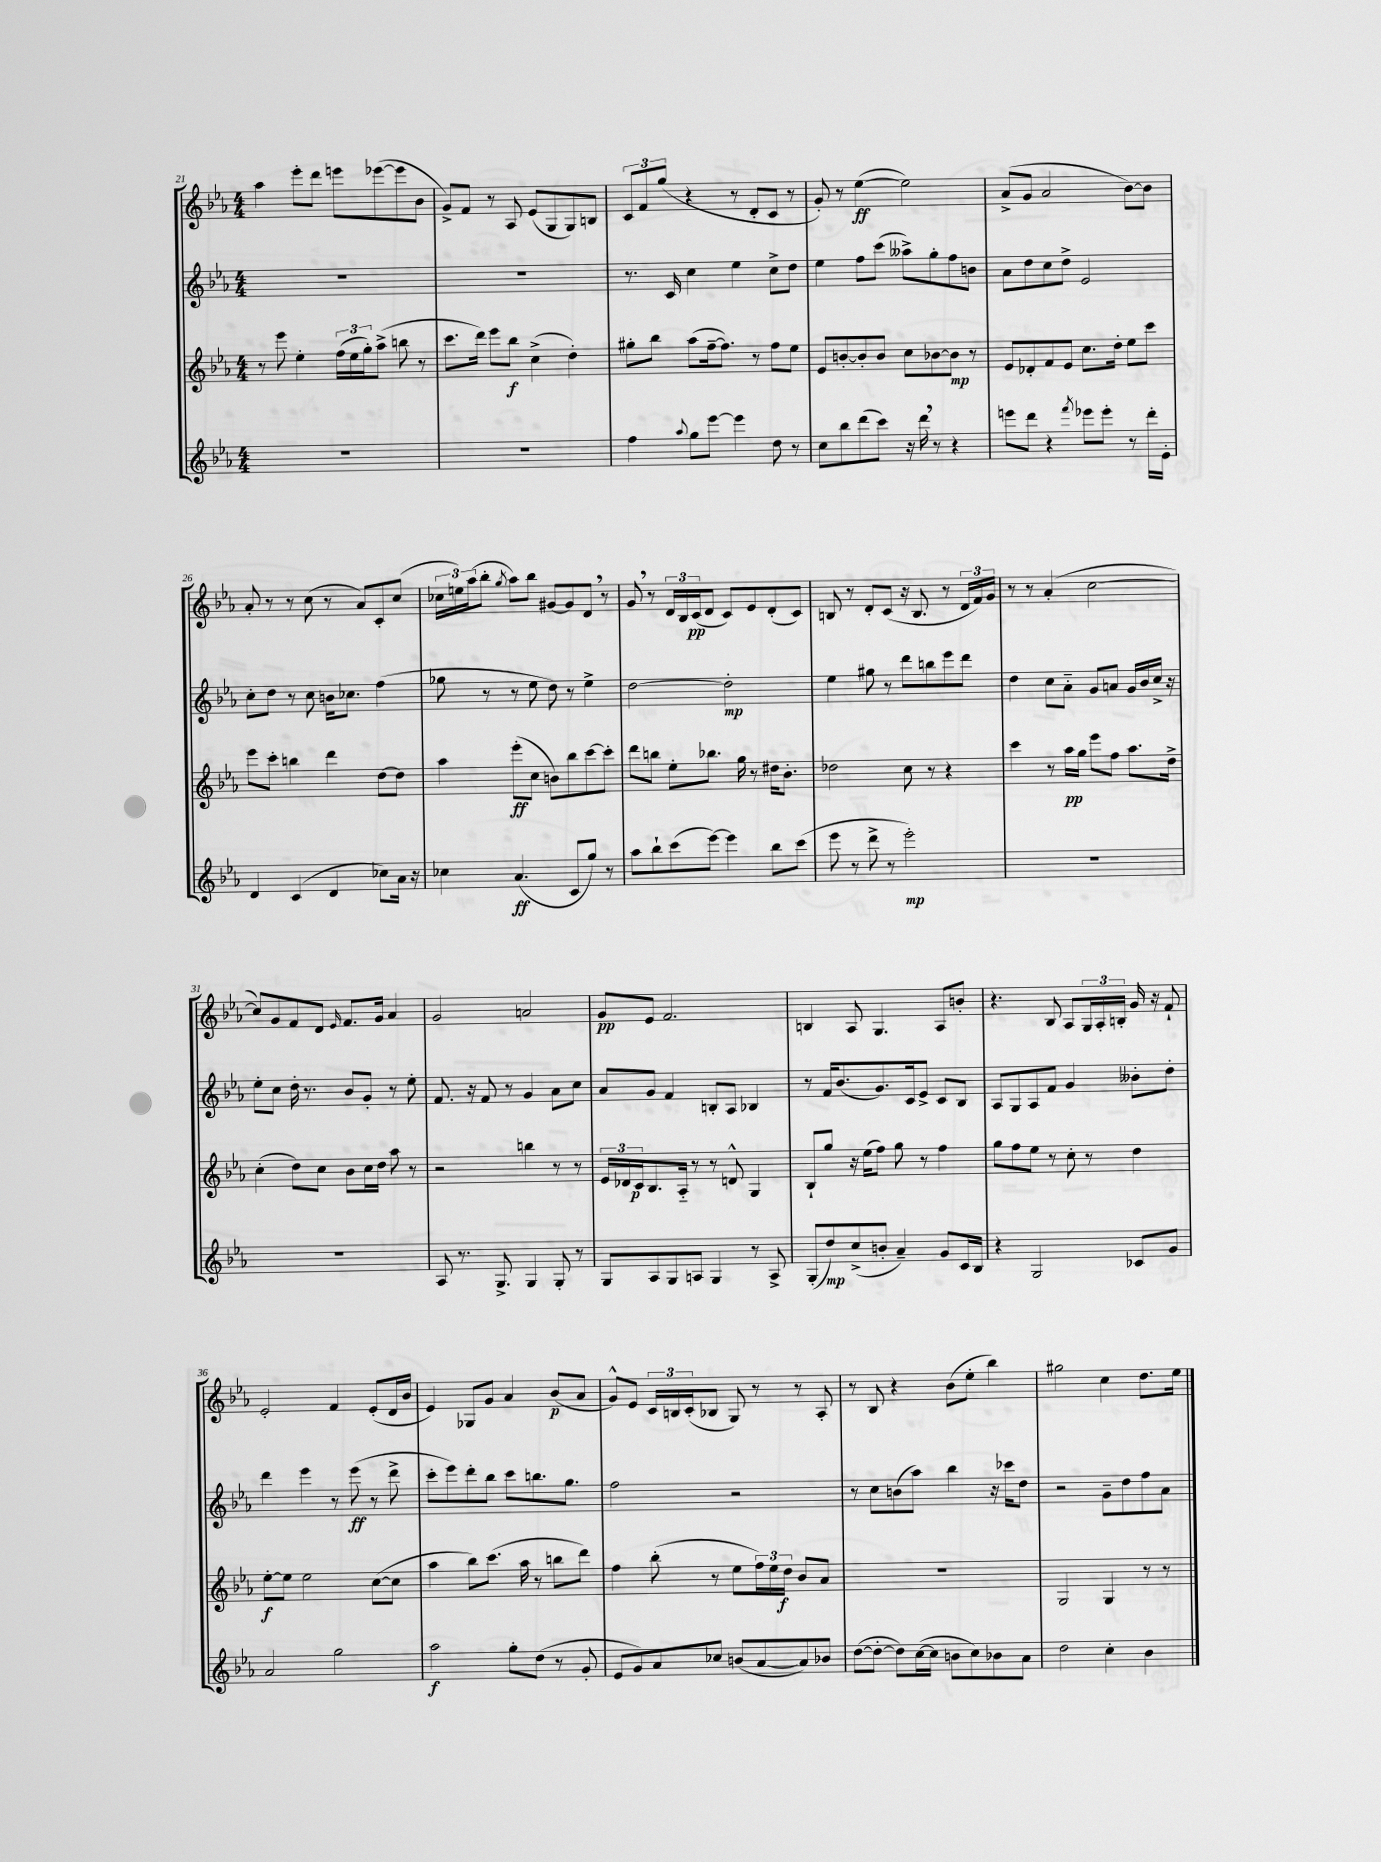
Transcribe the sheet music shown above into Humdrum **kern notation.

**kern	**kern	**kern	**kern
*staff4	*staff3	*staff2	*staff1
*clefG2	*clefG2	*clefG2	*clefG2
*k[b-e-a-]	*k[b-e-a-]	*k[b-e-a-]	*k[b-e-a-]
*M4/4	*M4/4	*M4/4	*M4/4
1r	8r	1r	4aa-
.	8eee-	.	.
.	4ee-'	.	8eee-'
.	.	.	8ddd
.	(24ff	.	8eee
.	24ee-	.	.
.	24gg')	.	.
.	(8aa-^	.	([8eee-
.	8bb	.	8eee-]
.	8r	.	8b-
=	=	=	=
1r	8.ccc	1r	8g^)
.	.	.	8f
.	16ddd)	.	.
.	8eee-	.	8r
.	8bb-	.	8A-
.	(4cc^	.	(8e-
.	.	.	8G
.	4dd')	.	8G)
.	.	.	8B
=	=	=	=
4ff	8gg#'	8.r	12c
.	.	.	12f
.	8bb-	.	.
.	.	.	(12gg
.	.	16c	.
8qqaa-	.	.	.
8gg	(8aa-	4cc	4r
[8eee-	[16ff~	.	.
.	8.ff])	.	.
4eee-]	.	4ee-	8r
.	8r	.	8d'
8dd	8ff	8cc^	8c
8r	8ee-	8dd	8r
=	=	=	=
8cc	8e-	4ee-	8g')
8bb-	[8b'	.	8r
(8ddd	8b']	8ff	([4ee-
8ccc)	8b	(8ccc	.
16r	8cc	8aa--^)	2ee-])
16ddd	.	.	.
8r	[8b-	8gg'	.
4r	8b-]	8ff	.
.	8r	8b	.
=	=	=	=
8eee	8e-	8a-	(8a-^
8ddd	8d-'	8dd	8g
4r	8f	8cc	2a-
.	8e-	8dd^	.
8qfff	.	.	.
8eee-	8.cc	2e-	.
8eee-'	.	.	.
.	16dd'	.	.
8r	8ee-	.	[8b-)
16ddd'	8ccc	.	8b-]
16e-'	.	.	.
=	=	=	=
4d	8eee-	8cc'	8a-'
.	8ccc'	8dd	8r
(4c	4bb	8r	8r
.	.	8cc	(8cc
4d	4ddd	16b	8r
.	.	8.cc-	.
.	.	.	8a-)
8cc-)	[8dd	(4ff	8c'
16a-	8dd]	.	(8cc
16r	.	.	.
=	=	=	=
4cc-	4aa-	8gg-	24cc-
.	.	.	24ee)
.	.	.	(24aa-
.	.	8r	8bb-'
.	.	.	8qgg
(4.a-	(8eee-'	8r	8aa-)
.	8cc	8ee-	8bb-
.	8b)	8dd)	[8g#
8c	8bb-	8r	8g#]
8gg)	[8ccc	4ee-^	8d
8r	8ccc']	.	8r
=	=	=	=
8aa-	8ddd	[2dd	8g
8bb-`	8bb	.	8r
(8ccc	8ee-'	.	24d
.	.	.	24B-
.	.	.	(24c
[8eee-)	8.bb-	.	8d
4eee-]	.	2dd']	8c)
.	16gg	.	.
.	8r	.	8e-
8bb-	16dd#	.	(8d'
.	8.b-'	.	.
(8ccc	.	.	8c)
=	=	=	=
8eee-	2dd-	4ee-	8B
8r	.	.	8r
8ddd^	.	8gg#	8d'
8r	.	8r	(8c
2eee-')	8cc	8ddd	16r
.	.	.	8.B
.	8r	8bb	.
.	4r	8eee-	8r
.	.	8ddd	24d
.	.	.	24f)
.	.	.	24g
=	=	=	=
1r	4ccc	4dd	8r
.	.	.	8r
.	8r	8cc	(4a-'
.	16aa-	8a-'~	.
.	16gg	.	.
.	8eee-	8g	[2cc
.	8ff	8a	.
.	8.aa-	16g	.
.	.	16b-	.
.	.	16cc^	.
.	16dd^	16r	.
=	=	=	=
1r	(4cc'	8ee-'	8cc])
.	.	8cc	8g
.	8dd)	16dd'	8f
.	.	8.r	.
.	8cc	.	8d
.	.	.	16qqe-
.	8b-	8b-	8.f
.	16cc	8g'	.
.	16dd	.	16g
.	8aa-	8r	4a-
.	8r	8ee-'	.
=	=	=	=
8A-	2r	8.f	2g
8.r	.	.	.
.	.	16r	.
.	.	8f	.
8.G^	.	.	.
.	.	8r	.
4G	4bb	4g	2a
8G'	8r	8a-	.
8r	8r	8cc	.
=	=	=	=
8G	24e-	8a-	8g
.	24d-	.	.
.	24c	.	.
8A-	8.B-	8g	8e-
8G	.	4f	2.f
.	16A-'~	.	.
8A	8r	.	.
4G	8r	8B'	.
.	8d^^	8A-	.
8r	4G	4B-	.
8A^	.	.	.
=	=	=	=
(8G'	8B-`	8r	4B
8dd)	8gg	16f	.
.	.	(8.b-	.
(8cc^	16r	.	8A-
.	(16ee-	.	.
8b'	8ff)	8.g)	4.G
4a-~)	8gg	.	.
.	.	16c	.
.	8r	8e-^	.
8g	4ff	8c	8A-
16c	.	8B-	8b'
16B-	.	.	.
=	=	=	=
4r	8gg	8A-	4.r
.	8ff	8G	.
2G	8ee-	8A-	.
.	8r	8f	8B-
.	8cc'	4g	8A-
.	8r	.	24G
.	.	.	24A-'
.	.	.	24B'
8c-	4dd	8b--'	16g
.	.	.	16r
8g	.	8dd'	8f`
=	=	=	=
2a-	[8ee-'	4ddd	2e-'
.	8ee-]	.	.
.	2ee-	4eee-	.
2gg	.	8r	4f
.	.	(8eee-	.
.	([8cc	8r	(8e-'
.	8cc]	8ddd^	16d
.	.	.	16b-
=	=	=	=
2aa-	4aa-	8ccc'	4e-)
.	.	8eee-)	.
.	8bb-)	8ddd'	8G-
.	(8.ccc	8bb-	8g
8gg'	.	8ccc	4a-
.	16aa-	.	.
(8dd	8r	8.bb	.
8r	8bb	.	(8b-
.	.	8.gg	.
8g'	8ddd)	.	8a-
=	=	=	=
8e-	4ff	2ff	8g^^)
8g)	.	.	8e-
8a-	(8bb-'	.	24c
.	.	.	24B
.	.	.	(24c'
8cc-	8r	.	8B-
(8b	8ee-	2r	8G)
[8a-	24ff)	.	8r
.	24ee-	.	.
.	24dd	.	.
8a-])	8b-	.	8r
8b-	8a-	.	8A-'
=	=	=	=
([8dd	1r	8r	8r
8dd'_	.	8cc	8B-
8dd])	.	(8b	4r
([16cc	.	8aa-)	.
16cc]	.	.	.
8b	.	4bb-	(8b-
8cc)	.	.	8ee-'
8b-	.	16r	4bb-)
.	.	16ccc-	.
8a-	.	8dd	.
=	=	=	=
2dd	2G	2r	2gg#
4cc'	4G	8g~	4cc
.	.	8dd	.
4b-	8r	8ff	8.dd
.	8r	8a-	.
.	.	.	16ee-
==	==	==	==
*-	*-	*-	*-
